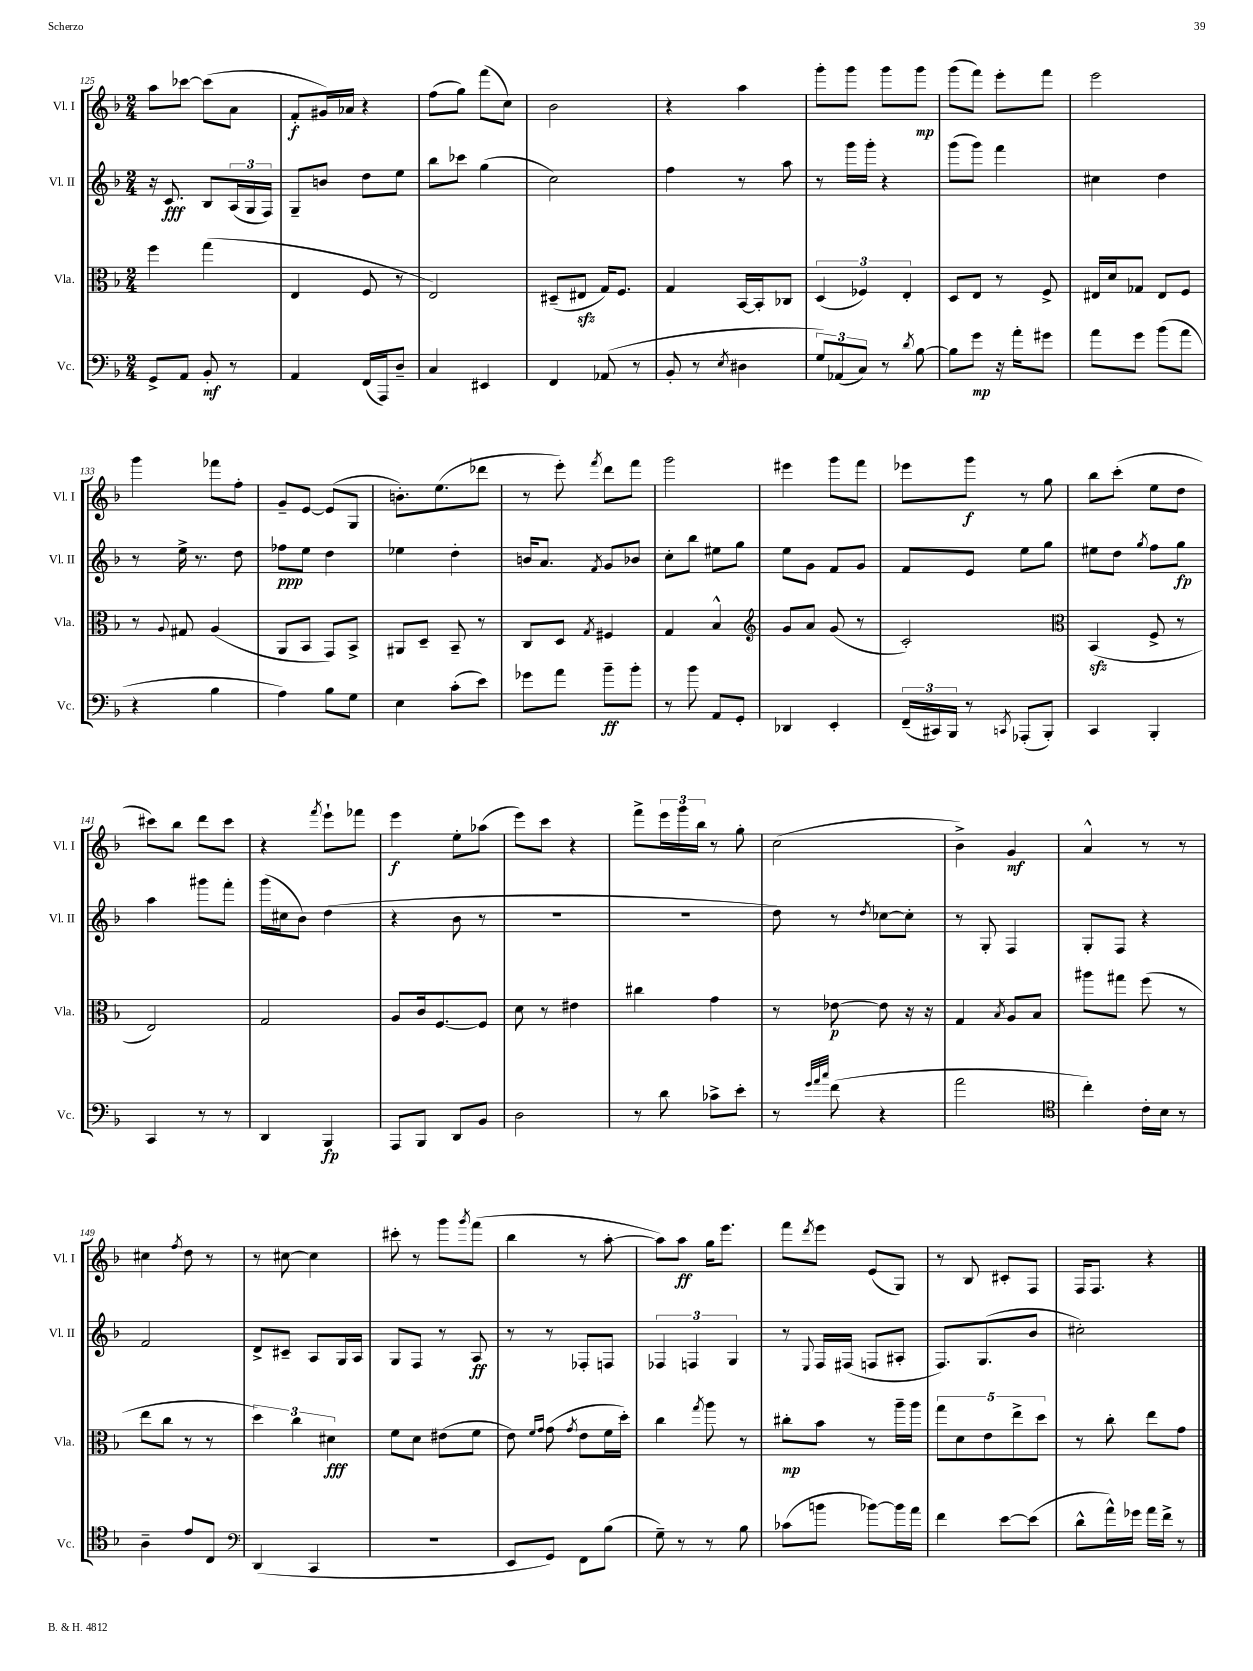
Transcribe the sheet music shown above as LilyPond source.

<<
\new StaffGroup <<
\new Staff = "s0" \with { instrumentName = "Vl. I" shortInstrumentName = "Vl. I" } {
    \clef treble \key f \major \numericTimeSignature \time 2/4
    a''8 ces'''8~ ces'''8( a'8 |
    f'8-.\f gis'16) aes'16 r4 |
    f''8( g''8) f'''8( c''8) |
    bes'2 |
    r4 a''4 |
    g'''8-. g'''8 g'''8 g'''8\mp |
    g'''8( f'''8) e'''8-. f'''8 |
    e'''2 |
    g'''4 fes'''8 f''8-. |
    g'8-- e'8~ e'8( g8 |
    b'8.-.) e''8.( des'''8 |
    r8 e'''8-.) \acciaccatura { f'''8 } d'''8 f'''8 |
    g'''2 |
    eis'''4 g'''8 f'''8 |
    ees'''8 g'''8\f r8 g''8 |
    bes''8 c'''8-.( e''8 d''8 |
    cis'''8) bes''8 d'''8 cis'''8 |
    r4 \acciaccatura { f'''8 } e'''8-! fes'''8 |
    e'''4\f e''8-. aes''8( |
    e'''8) c'''8 r4 |
    f'''8-> \tuplet 3/2 { e'''16 g'''16 bes''16 } r8 g''8-. |
    c''2( |
    bes'4->) g'4\mf |
    a'4-^ r8 r8 |
    cis''4 \acciaccatura { f''8 } d''8 r8 |
    r8 cis''8~ cis''4 |
    cis'''8-. r8 g'''8 \acciaccatura { g'''8 } f'''8( |
    bes''4 r8 a''8~-. |
    a''8) a''8\ff g''16 e'''8. |
    f'''8 \acciaccatura { d'''8 } e'''8 e'8( g8) |
    r8 bes8 cis'8-. f8 |
    f16 f8. r4 \bar "|." |
}
\new Staff = "s1" \with { instrumentName = "Vl. II" shortInstrumentName = "Vl. II" } {
    \clef treble \key f \major \numericTimeSignature \time 2/4
    r16 c'8.\fff bes8 \tuplet 3/2 { a16( g16 f16) } |
    g8-- b'8 d''8 e''8 |
    bes''8 ces'''8 g''4( |
    c''2) |
    f''4 r8 a''8 |
    r8 g'''16 g'''16-. r4 |
    g'''8( g'''8) f'''4 |
    cis''4 d''4 |
    r8 e''16-> r8. d''8 |
    fes''8\ppp e''8 d''4 |
    ees''4 d''4-. |
    b'16 a'8. \acciaccatura { f'8 } g'8 bes'8 |
    c''8-. bes''8 eis''8 g''8 |
    e''8 g'8 f'8 g'8 |
    f'8 e'8 e''8 g''8 |
    eis''8 d''8 \acciaccatura { g''8 } f''8 g''8\fp |
    a''4 gis'''8 f'''8-. |
    g'''16( cis''16 bes'8) d''4( |
    r4 bes'8 r8 |
    R2 |
    R2 |
    d''8) r8 \acciaccatura { d''8 } ces''8~ ces''8-. |
    r8 g8-. f4 |
    g8-. f8 r4 |
    f'2 |
    d'8-> cis'8-- a8 g16 a16 |
    g8 f8 r8 a8\ff |
    r8 r8 fes8-. f8 |
    \tuplet 3/2 { fes4 f4 g4 } |
    r8 \appoggiatura { e8 } f16 fis16( f8 ais8-. |
    f8.) g8.( bes'8 |
    cis''2-.) \bar "|." |
}
\new Staff = "s2" \with { instrumentName = "Vla." shortInstrumentName = "Vla." } {
    \clef alto \key f \major \numericTimeSignature \time 2/4
    f''4 g''4( |
    e4 f8 r8 |
    e2) |
    dis8--( eis8\sfz g16) f8. |
    g4 bes,16~ bes,16-. ces8 |
    \tuplet 3/2 { d4( fes4) e4-. } |
    d8 e8 r8 f8-> |
    eis16 d'16 ges8 eis8 f8 |
    r8 \appoggiatura { a8 } gis8 a4( |
    a,8 bes,8 g,8) bes,8-> |
    ais,8 d8-- bes,8-- r8 |
    c8 d8 \acciaccatura { g8 } fis4 |
    g4 bes4-^ |
    \clef treble g'8 a'8 g'8( r8 |
    c'2-.) |
    \clef alto bes,4\sfz( f8-> r8 |
    e2) |
    g2 |
    a8 c'16 f8.~ f8 |
    d'8 r8 eis'4 |
    cis''4 g'4 |
    r8 ees'8~\p ees'8 r16 r16 |
    g4 \acciaccatura { bes8 } a8 bes8 |
    ais''8 gis''8 f''8( r8 |
    e''8 c''8 r8 r8 |
    \tuplet 3/2 { d''4) c''4 dis'4\fff } |
    f'8 d'8 eis'8( f'8 |
    e'8) \grace { f'16 g'16 } g'8( \acciaccatura { g'8 } e'8 f'16 d''16-.) |
    c''4 \acciaccatura { g''8 } a''8 r8 |
    cis''8-.\mp bes'8 r8 a''16-- a''16 |
    \tuplet 5/4 { g''8 d'8 e'8 e''8-> d''8 } |
    r8 c''8-. e''8 g'8 \bar "|." |
}
\new Staff = "s3" \with { instrumentName = "Vc." shortInstrumentName = "Vc." } {
    \clef bass \key f \major \numericTimeSignature \time 2/4
    g,8-> a,8 bes,8-.\mf r8 |
    a,4 f,16( a,,16) d8-- |
    c4 eis,4 |
    f,4 aes,8( r8 |
    bes,8-. r8 \acciaccatura { e8 } dis4 |
    \tuplet 3/2 { g8) aes,8( c8) } r8 \acciaccatura { d'8 } bes8~ |
    bes8 g'8\mp r16 a'16-. gis'8 |
    a'8 g'8 bes'8( a'8 |
    r4 bes4 |
    a4) bes8 g8 |
    e4 c'8-.( e'8) |
    ges'8 a'8 bes'8--\ff bes'8-. |
    r8 bes'8 a,8 g,8-. |
    des,4 e,4-. |
    \tuplet 3/2 { f,16--( cis,16) bes,,16 } r8 \acciaccatura { c,8 } aes,,8-.( bes,,8-.) |
    c,4 bes,,4-. |
    c,4 r8 r8 |
    d,4 bes,,4\fp |
    a,,8 bes,,8 d,8 bes,8 |
    d2 |
    r8 d'8 ces'8-> e'8-. |
    r8 \grace { g'32 a'32 c''32 } f'8( r4 |
    a'2 |
    \clef tenor c''4-.) c'16-. bes16 r8 |
    a4-- e'8 c8 |
    \clef bass d,4( c,4 |
    R2 |
    e,8 g,8) f,8 bes8( |
    g8--) r8 r8 bes8 |
    ces'8( b'8 bes'8~) bes'16 a'16 |
    f'4 e'8~ e'8( |
    d'8-^ a'16-^) ges'16 a'16 f'16-> r8 \bar "|." |
}
>>
>>
\layout { \context { \Score currentBarNumber = #125 } }
